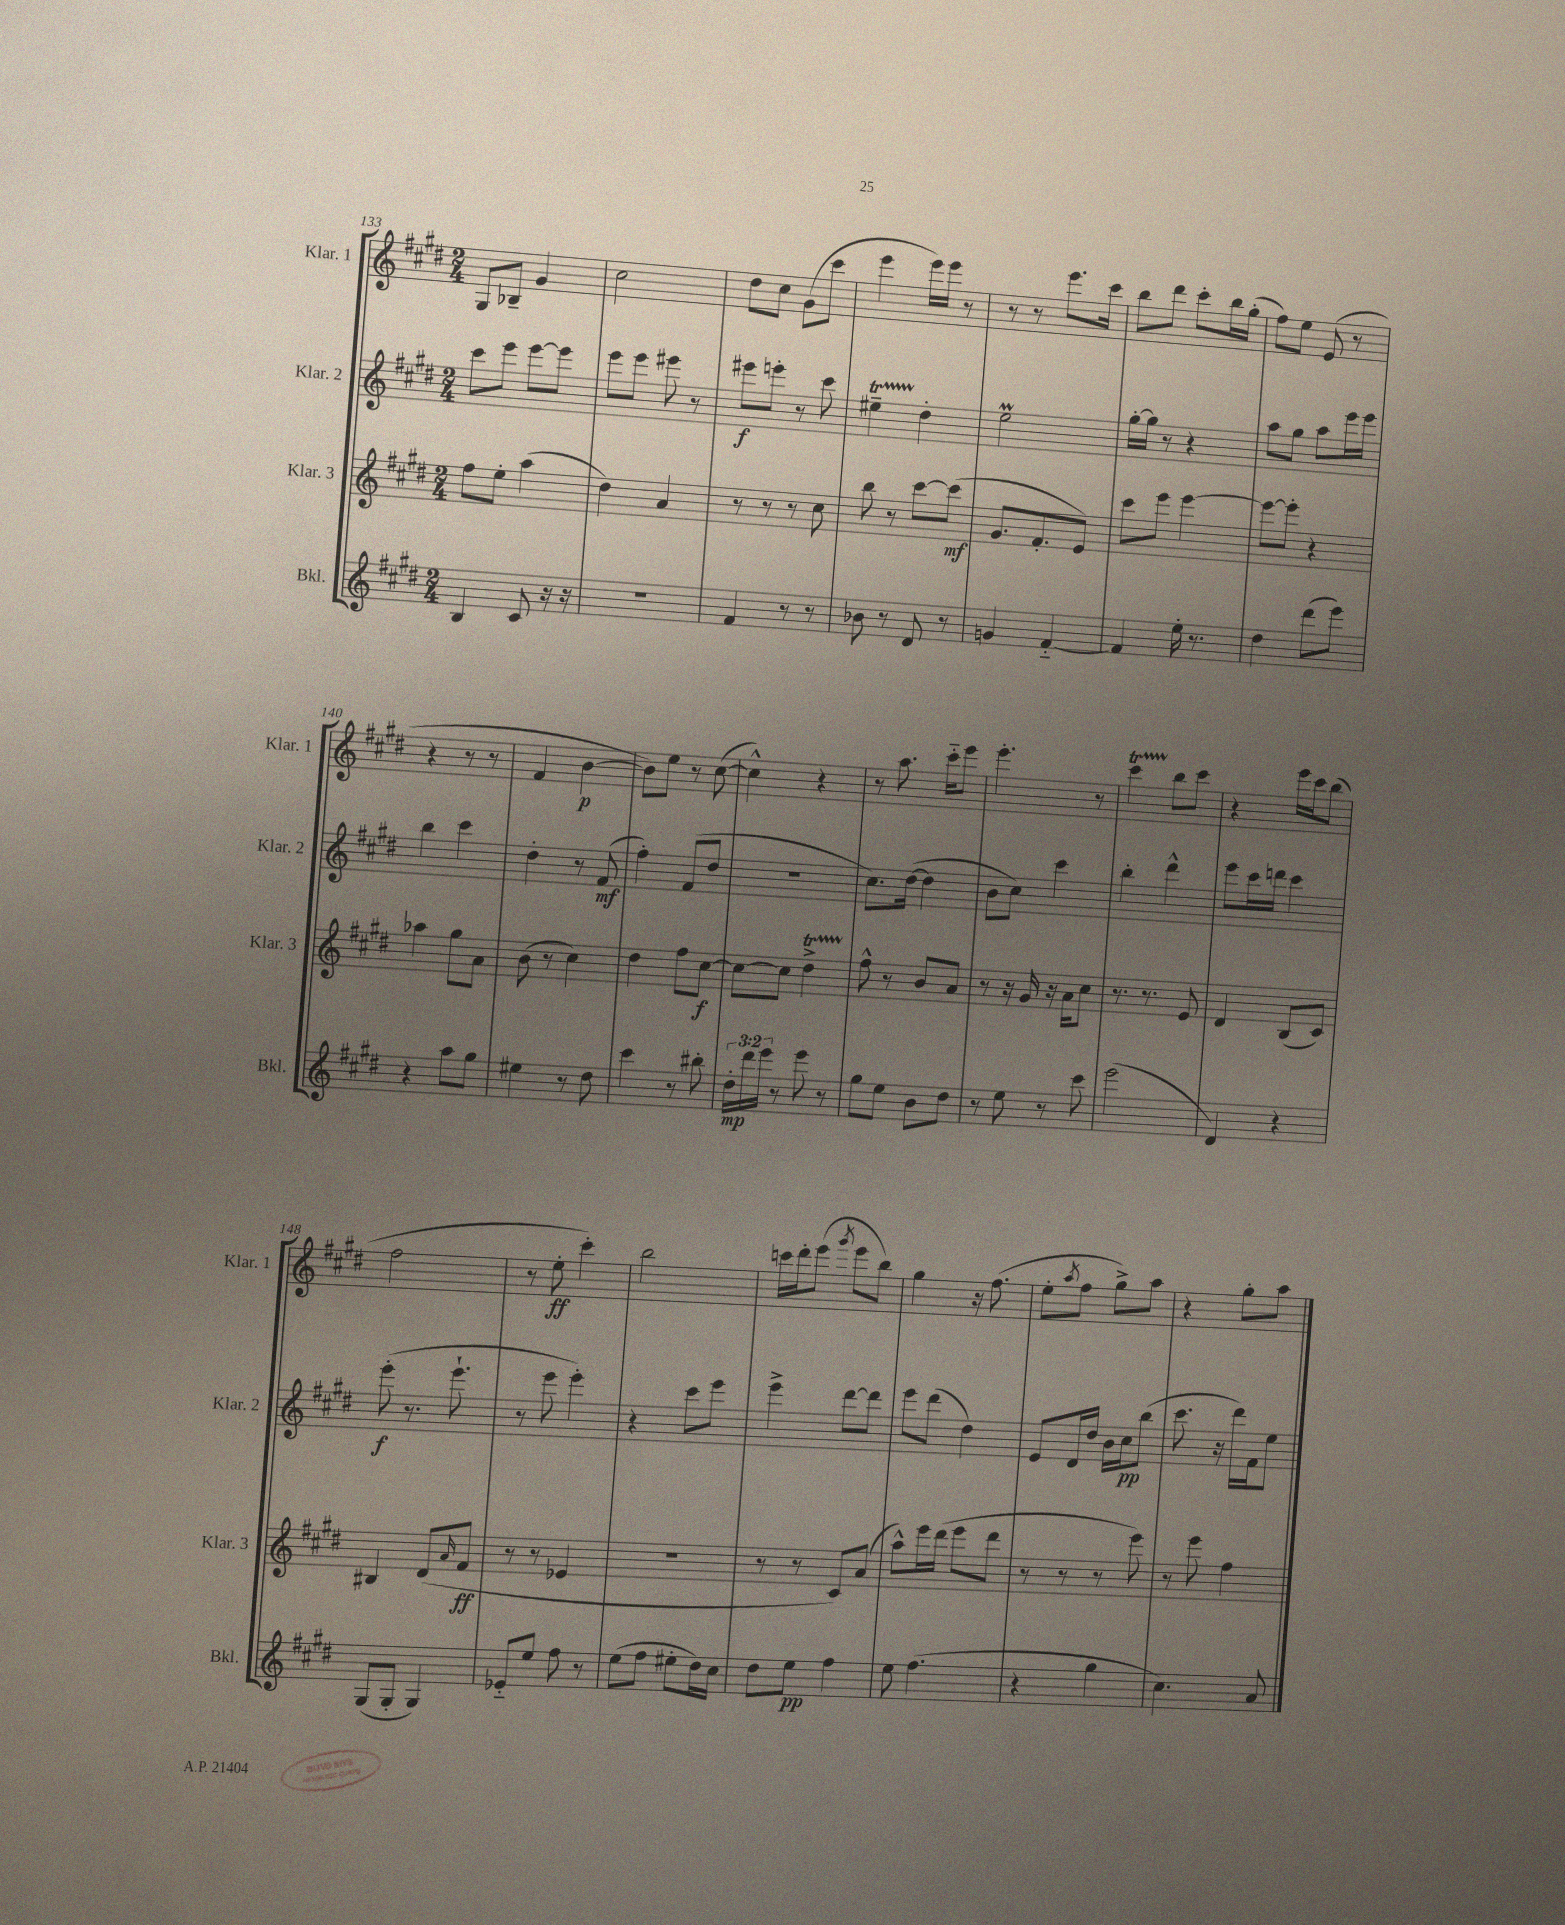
<<
\new StaffGroup <<
\new Staff = "s0" \with { instrumentName = "Klar. 1" shortInstrumentName = "Klar. 1" } {
    \clef treble \key e \major \numericTimeSignature \time 2/4
    gis8 bes8-- gis'4 |
    cis''2 |
    dis''8 cis''8 gis'8( cis'''8 |
    e'''4 e'''16) e'''16 r8 |
    r8 r8 e'''8. cis'''16 |
    b''8 dis'''8 cis'''8-. b''16 gis''16-.( |
    fis''8) e''8 e'8( r8 |
    r4 r8 r8 |
    fis'4 b'4~\p |
    b'8) e''8 r8 cis''8~( |
    cis''4-^) r4 |
    r8 a''8. cis'''16-_ e'''8 |
    e'''4.-. r8 |
    cis'''4\startTrillSpan b''8\stopTrillSpan cis'''8 |
    r4 e'''16 cis'''16 b''8( |
    fis''2 |
    r8 e''8-.\ff cis'''4-.) |
    b''2 |
    c'''16 dis'''16-. e'''8( \acciaccatura { gis'''8 } e'''8 b''8) |
    gis''4 r16 fis''8.( |
    e''8-. \acciaccatura { a''8 } fis''8 gis''8->) a''8 |
    r4 gis''8-. a''8 \bar "|." |
}
\new Staff = "s1" \with { instrumentName = "Klar. 2" shortInstrumentName = "Klar. 2" } {
    \clef treble \key e \major \numericTimeSignature \time 2/4
    cis'''8 e'''8 e'''8~ e'''8 |
    e'''8 e'''8 eis'''8 r8 |
    eis'''8\f e'''8-. r8 cis'''8 |
    eis''4--\startTrillSpan dis''4-.\stopTrillSpan |
    e''2\prall |
    gis''16~-. gis''16 r8 r4 |
    a''8 gis''8 a''8 e'''16 e'''16 |
    b''4 cis'''4 |
    dis''4-. r8 fis'8\mf( |
    fis''4-.) fis'8( dis''8 |
    R2 |
    cis''8.) dis''16~( dis''4 |
    b'8 cis''8) cis'''4 |
    b''4-. dis'''4-^ |
    e'''8 cis'''16 d'''16 cis'''4 |
    e'''8-.\f( r8. e'''8.-! |
    r8 e'''8 e'''4-.) |
    r4 cis'''8 e'''8 |
    e'''4-> dis'''8~ dis'''8 |
    e'''8 dis'''8( dis''4) |
    e'8 dis'16 dis''16 b'16 cis''16\pp b''8( |
    cis'''8. r16 dis'''16) fis'16 e''8 \bar "|." |
}
\new Staff = "s2" \with { instrumentName = "Klar. 3" shortInstrumentName = "Klar. 3" } {
    \clef treble \key e \major \numericTimeSignature \time 2/4
    fis''8 e''8-. a''4( |
    dis''4) a'4 |
    r8 r8 r8 cis''8 |
    b''8 r8 cis'''8~ cis'''8\mf( |
    gis'8. fis'8.-. e'8) |
    cis'''8 e'''8 e'''4~ |
    e'''8~ e'''8-. r4 |
    aes''4 gis''8 a'8 |
    b'8( r8 cis''4) |
    dis''4 fis''8 cis''8~\f |
    cis''8~ cis''8 dis''4->\startTrillSpan |
    fis''8-^\stopTrillSpan r8 b'8 a'8 |
    r8 r16 gis'16 r16 a'16 cis''8 |
    r8. r8. e'8 |
    dis'4 b8( cis'8) |
    bis4 dis'8( \grace { a'16 } fis'8\ff |
    r8 r8 ees'4 |
    r2 |
    r8 r8 cis'8) a'8( |
    a''8-^) e'''16 dis'''16( e'''8 dis'''8 |
    r8 r8 r8 e'''8) |
    r8 e'''8 fis''4 \bar "|." |
}
\new Staff = "s3" \with { instrumentName = "Bkl." shortInstrumentName = "Bkl." } {
    \clef treble \key e \major \numericTimeSignature \time 2/4 \override Staff.TupletNumber.text = #tuplet-number::calc-fraction-text
    b4 cis'8 r16 r16 |
    R2 |
    fis'4 r8 r8 |
    bes'8 r8 dis'8 r8 |
    g'4 fis'4~-_ |
    fis'4 e''16-. r8. |
    dis''4 dis'''8( e'''8) |
    r4 a''8 gis''8 |
    eis''4 r8 dis''8 |
    cis'''4 r8 bis''8-. |
    \tuplet 3/2 { dis''16-.\mp dis'''16 e'''16 } r8 e'''8 r8 |
    gis''8 e''8 b'8 dis''8 |
    r8 e''8 r8 cis'''8 |
    e'''2( |
    dis'4) r4 |
    gis8( gis8-. gis4) |
    ees'8-_ e''8 fis''8 r8 |
    e''8( fis''8 eis''8-. dis''16) cis''16 |
    dis''8 e''8\pp fis''4 |
    e''8 fis''4.( |
    r4 gis''4 |
    cis''4.) a'8 \bar "|." |
}
>>
>>
\layout { \context { \Score currentBarNumber = #133 } }
